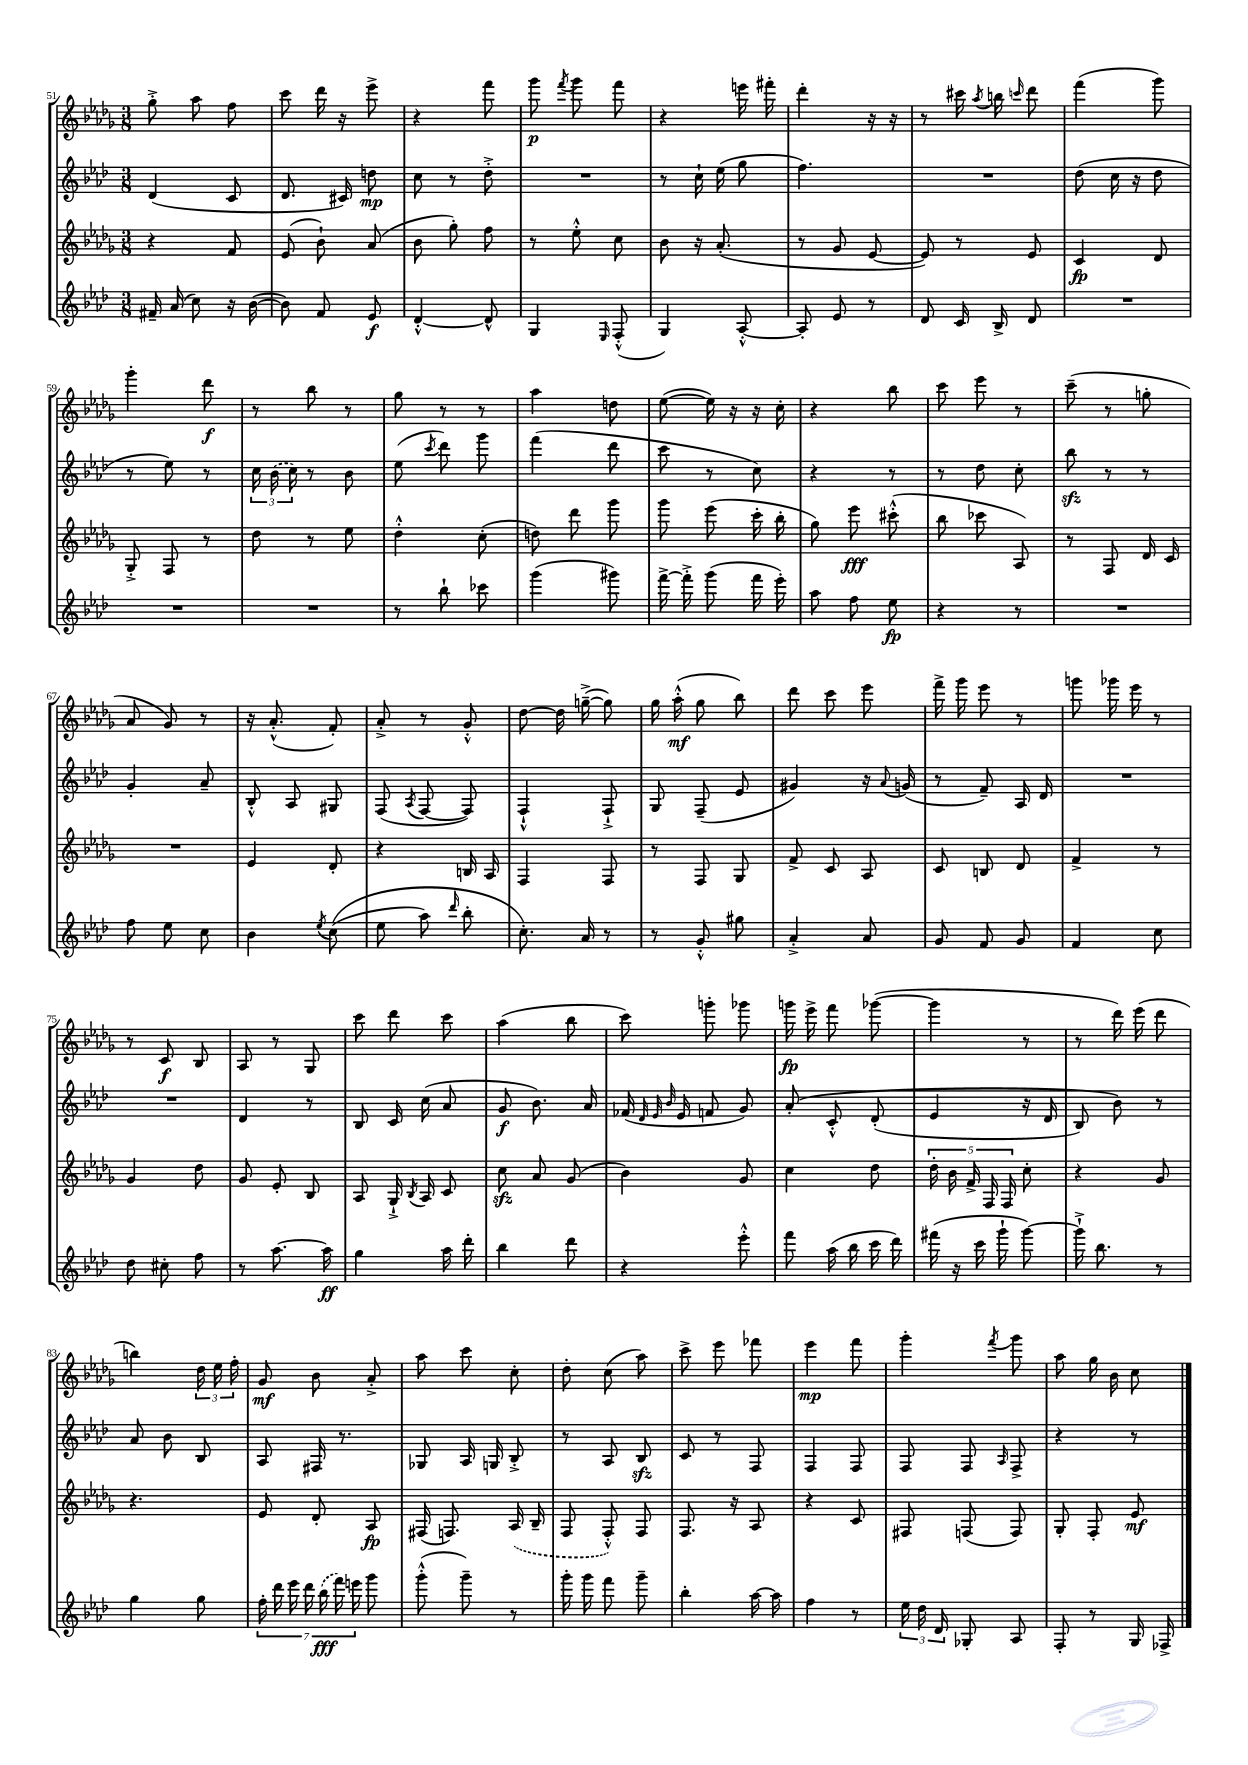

**kern	**kern	**kern	**kern
*staff4	*staff3	*staff2	*staff1
*clefG2	*clefG2	*clefG2	*clefG2
*k[b-e-a-d-]	*k[b-e-a-d-g-]	*k[b-e-a-d-]	*k[b-e-a-d-g-]
*M3/8	*M3/8	*M3/8	*M3/8
16f#~	4r	(4d-	8gg-'^
(16a-	.	.	.
8cc)	.	.	8aa-
16r	8f	8c	8ff
([16b-	.	.	.
=	=	=	=
8b-])	(8e-	8.d-	8ccc
8f	8b-`)	.	16ddd-
.	.	16c#)	16r
8e-	(8a-	8dd	8eee-^
=	=	=	=
[4d-'^^	8b-	8cc	4r
.	8gg-')	8r	.
8d-^^]	8ff	8dd-'^	8fff
=	=	=	=
4G	8r	4.r	8ggg-
.	.	.	8qfff
.	8ee-'^^	.	8ggg-
16qqE-	.	.	.
(8F'^^	8cc	.	8fff
=	=	=	=
4G)	8b-	8r	4r
.	16r	16cc`	.
.	(8.a-'	(16ee-	.
[8A-'^^	.	8gg	16eee
.	.	.	16fff#'
=	=	=	=
8A-']	8r	4.ff)	4ddd-'
8e-	8g-	.	.
8r	[8e-	.	16r
.	.	.	16r
=	=	=	=
8d-	8e-])	4.r	8r
16c	8r	.	16ccc#
.	.	.	8qaa-
16B-^	.	.	16bb
.	.	.	16qqccc
8d-	8e-	.	8ddd-
=	=	=	=
4.r	4c	(8dd-	(4fff
.	.	16cc	.
.	.	16r	.
.	8d-	8dd-	8ggg-)
=	=	=	=
4.r	8G-'^	8r	4ggg-'
.	8F	8ee-)	.
.	8r	8r	8ddd-
=	=	=	=
4.r	8dd-	24cc	8r
.	.	(24b-	.
.	.	24cc)	.
.	8r	8r	8bb-
.	8ee-	8b-	8r
=	=	=	=
8r	4dd-'^^	(8ee-	8gg-
.	.	8qccc	.
8bb-`	.	8ddd-)	8r
8ccc-	(8cc'	8ggg	8r
=	=	=	=
(4ggg	8dd)	(4fff	4aa-
.	8ddd-	.	.
8ggg#)	8ggg-	8ddd-	8dd
=	=	=	=
[16fff^	8ggg-	8ccc	([8ee-
16fff'^]	.	.	.
(8ggg	(8eee-	8r	16ee-])
.	.	.	16r
16fff	16ccc'	8cc)	16r
16eee-')	16bb-'	.	16cc'
=	=	=	=
8aa-	8gg-)	4r	4r
8ff	8eee-	.	.
8ee-	(8ccc#'^^	8r	8bb-
=	=	=	=
4r	8bb-	8r	8ccc
.	8ccc-	8dd-	8eee-
8r	8A-)	8cc'	8r
=	=	=	=
4.r	8r	8bb-	(8ccc~
.	8F	8r	8r
.	16d-	8r	8gg'
.	16c	.	.
=	=	=	=
8ff	4.r	4g'	8a-
8ee-	.	.	8g-)
8cc	.	8a-~	8r
=	=	=	=
4b-	4e-	8B-'^^	16r
.	.	.	(8.a-'^^
.	.	8A-	.
8qee-	.	.	.
&((8cc	8d-'	8G#	8f')
=	=	=	=
8ee-	4r	(8F	8a-'^
.	.	8qA-	.
8aa-)	.	[8F	8r
16qqddd-	.	.	.
8bb-'	16B	8F])	8g-'^^
.	16A-	.	.
=	=	=	=
8.cc'&)	4F	4F`^^	[8dd-
.	.	.	16dd-]
16a-	.	.	([16gg~^
8r	8F	8F`^	8gg])
=	=	=	=
8r	8r	8G	16gg-
.	.	.	(16aa-'^^
8g'^^	8F	(8F~	8gg-
8gg#	8G-	8e-	8bb-)
=	=	=	=
4a-'^	8f^	4g#)	8ddd-
.	8c	.	8ccc
8a-	8A-	16r	8eee-
.	.	8qqa-	.
.	.	(16g	.
=	=	=	=
8g	8c	8r	16fff^
.	.	.	16ggg-
8f	8B	8f~)	8eee-
8g	8d-	16A-	8r
.	.	16d-	.
=	=	=	=
4f	4f^	4.r	8ggg
.	.	.	16ggg-
.	.	.	16eee-
8cc	8r	.	8r
=	=	=	=
8dd-	4g-	4.r	8r
8cc#'	.	.	8c
8ff	8dd-	.	8B-
=	=	=	=
8r	8g-	4d-	8A-
[8.aa-	8e-'	.	8r
.	8B-	8r	8G-
16aa-]	.	.	.
=	=	=	=
4gg	8A-	8B-	8ccc
.	16G-`^	16c	8ddd-
.	8qB-	.	.
.	16A-	(16cc	.
16aa-	8c	8a-	8ccc
16ddd-'	.	.	.
=	=	=	=
4bb-	8cc	8g	(4aa-
.	8a-	8.b-)	.
8ddd-	(8g-	.	8bb-
.	.	16a-	.
=	=	=	=
4r	4b-)	(16f-	8ccc)
.	.	32qqd-	.
.	.	32qqe-	.
.	.	32qqb-	.
.	.	16e-	.
.	.	8f	8ggg'
8eee-'^^	8g-	8g)	8ggg-
=	=	=	=
8fff	4cc	&(8a-'	16ggg
.	.	.	16eee-^
(16aa-	.	8c'^^	8fff
16bb-	.	.	.
16ccc	8dd-	(8d-'	([8ggg-
16ddd-)	.	.	.
=	=	=	=
(16fff#	20dd-'	4e-	4ggg-]
.	20b-	.	.
16r	.	.	.
.	20f^	.	.
16ccc	.	.	.
.	20F	.	.
16ggg`	.	.	.
.	20F	.	.
[8ggg)	8cc'	16r	8r
.	.	16d-	.
=	=	=	=
16ggg`^]	4r	8B-)	8r
8.bb-	.	.	.
.	.	8b-&)	16ddd-)
.	.	.	(16eee-
8r	8g-	8r	8ddd-
=	=	=	=
4gg	4.r	8a-	4bb)
.	.	8b-	.
8gg	.	8B-	24dd-
.	.	.	24ee-
.	.	.	24ff'
=	=	=	=
28ff'	8e-	8A-	8g-
28ddd-	.	.	.
28eee-	.	.	.
28ddd-	.	.	.
.	8d-'	16F#	8b-
(28bb-	.	.	.
28fff)	.	.	.
.	.	8.r	.
28eee	.	.	.
8ggg	8A-	.	8a-'^
=	=	=	=
(8ggg'^^	(16F#	8G-	8aa-
.	8.F)	.	.
8ggg~)	.	16A-	8ccc
.	.	16G	.
8r	(16A-	8B-'^	8cc'
.	16B-~	.	.
=	=	=	=
16ggg'	8F	8r	8dd-'
16ggg	.	.	.
8fff	8F'^^)	8A-	(8cc
8ggg~	8F	8B-	8aa-)
=	=	=	=
4bb-'	8.F	8c	8ccc^
.	.	8r	8eee-
.	16r	.	.
[16aa-	8A-	8F	8fff-
16aa-]	.	.	.
=	=	=	=
4ff	4r	4F	4eee-
8r	8c	8F	8fff
=	=	=	=
24ee-	8F#	8F	4ggg-'
24dd-	.	.	.
24d-	.	.	.
8G-'	(8F	8F	.
.	.	16qqA-	8qfff
8A-	8F)	8F^	8ggg-
=	=	=	=
8F'	8G-'	4r	8aa-
8r	8F'	.	16gg-
.	.	.	16b-
16G	8e-	8r	8cc
16F-^	.	.	.
==	==	==	==
*-	*-	*-	*-
